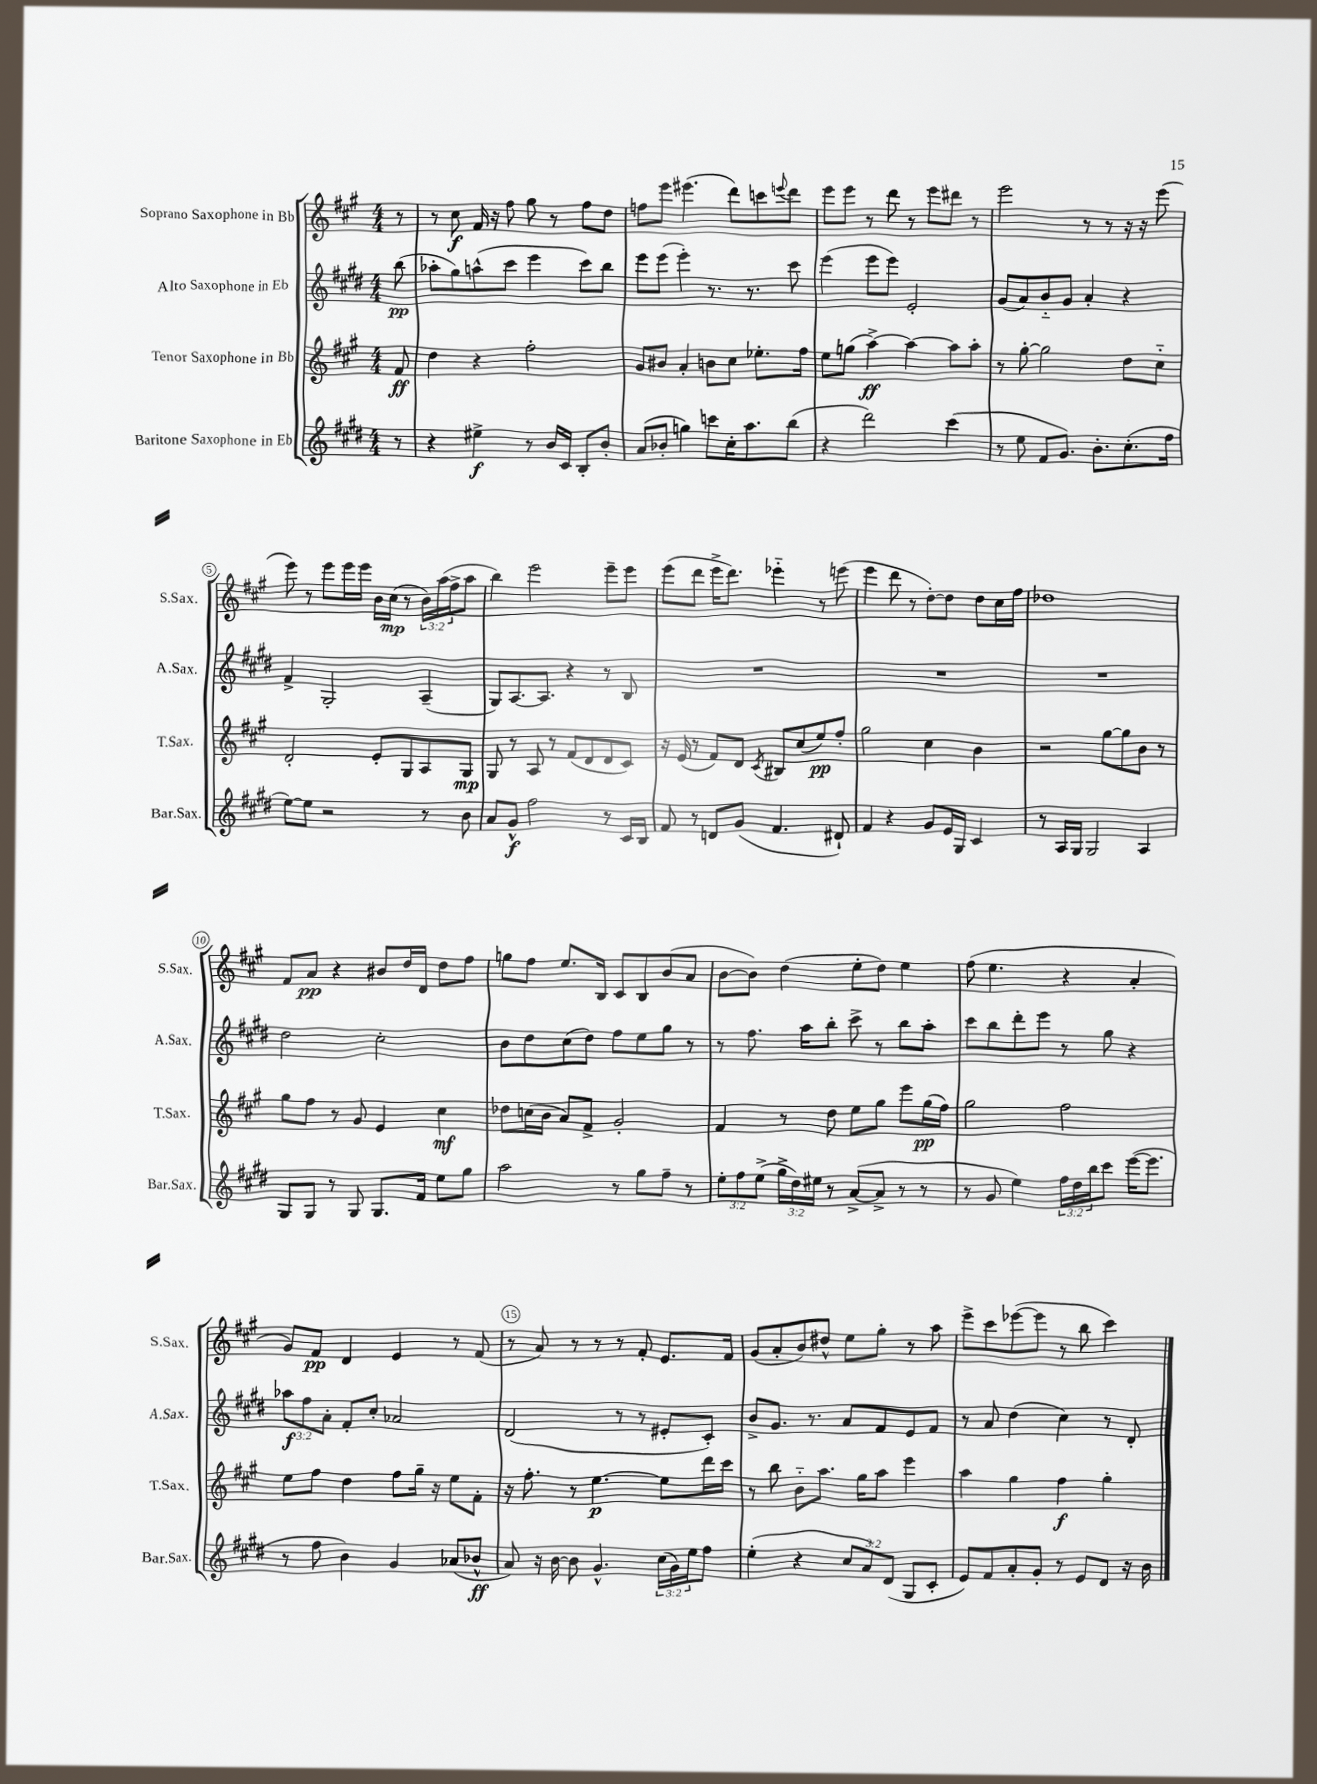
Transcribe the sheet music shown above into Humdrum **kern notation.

**kern	**kern	**kern	**kern
*staff4	*staff3	*staff2	*staff1
*clefG2	*clefG2	*clefG2	*clefG2
*k[f#c#g#d#]	*k[f#c#g#]	*k[f#c#g#d#]	*k[f#c#g#]
*M4/4	*M4/4	*M4/4	*M4/4
8r	8f#	(8bb	8r
=	=	=	=
4r	4dd	8aa-'	8r
.	.	8gg#)	8cc#
4ee#^	4r	(8aa^^	16f#
.	.	.	16r
.	.	8ccc#	8ff#
8r	2ff#'	4eee	8gg#
16b	.	.	8r
16c#	.	.	.
8B'	.	8ccc#)	8ff#
8b'	.	8bb	8dd
=	=	=	=
(8a	8g#	8eee	8ff
8b-'	8b#	(8eee	8eee
4gg)	4a'	4eee')	(4.eee#
8ccc	8b	8.r	.
16cc#'	8cc#	.	8ddd)
8.aa	.	8.r	.
.	8.ee-'	.	8ccc
.	.	.	8qqeee
(8bb	.	8ccc#	8ddd
.	16ff#	.	.
=	=	=	=
4r	8ee	(4eee	8eee
.	(8gg	.	8eee
2ddd#)	[4aa^)	8eee	8r
.	.	8eee)	8ddd
.	4aa_	2e'	8r
.	.	.	8eee
(4ccc#	8aa]	.	8ddd#
.	8aa'	.	8r
=	=	=	=
8r	8r	(8g#	2eee
8ee	[8gg#'	8a)	.
8f#	2gg#]	8b'~	.
8.g#)	.	8g#	.
.	.	4a'	8r
8.b'	.	.	.
.	.	.	8r
(8.cc#'	8dd	4r	16r
.	.	.	16r
.	8cc#'~	.	(8eee
16ff#	.	.	.
=	=	=	=
[8ee)	2d'	4f#^	8eee)
8ee]	.	.	8r
2r	.	2G#'	8eee
.	.	.	16eee
.	.	.	16eee
.	8e'	.	16b
.	.	.	(16cc#
.	8G#	.	8r
8r	8A	(4A~	24b)
.	.	.	(24aa
.	.	.	24ff#^
8b	8G#	.	8aa
=	=	=	=
8a	8G#	8G#)	4bb)
8g#^^	8r	[8.A	.
2ff#	8A	.	2eee
.	.	8.A]	.
.	8r	.	.
.	(8f#	4r	.
.	8d	.	.
8r	8d	8r	8eee~
16c#	8c#)	8B	8eee
16B	.	.	.
=	=	=	=
8f#	16r	1r	(8eee
.	(16e	.	.
8r	8r	.	8ddd
8d	8f#)	.	16eee^
.	.	.	8.ddd)
(8g#	8d	.	.
.	8qc#	.	.
4.f#	8B#	.	4eee-'~
.	(8cc#	.	.
.	8ee)	.	8r
8d#`)	8ff#'	.	(8eee
=	=	=	=
4f#	2gg#	1r	4eee
4r	.	.	8ddd
.	.	.	8r
8g#	4cc#	.	[8dd')
16e	.	.	8dd]
16G#	.	.	.
4c#	4b	.	8dd
.	.	.	16cc#
.	.	.	16ff#
=	=	=	=
8r	2r	1r	1dd-
16A	.	.	.
16G#	.	.	.
2G#	.	.	.
.	[8gg#	.	.
.	8gg#]	.	.
4A	8b	.	.
.	8r	.	.
=	=	=	=
8G#	8gg#	2dd#	8f#
8G#	8ff#	.	8a
8r	8r	.	4r
8G#	8g#	.	.
8.G#	4e	2cc#'	8b#
.	.	.	16dd
16f#	.	.	16d
8ee	4cc#	.	8dd
8gg#	.	.	8ff#
=	=	=	=
2aa	8dd-	8b	8gg
.	(16cc	8dd#	8ff#
.	16b	.	.
.	8a)	(8cc#	8.ee
.	8f#^	8dd#)	.
.	.	.	16B
8r	2g#'	8ff#	8c#
8gg#	.	8ee	8B
8ff#~	.	8gg#	(8b
8r	.	8r	8a
=	=	=	=
12ee'	4f#	8r	[8b
12ff#	.	.	.
.	.	8.ff#	8b])
(12ee^	.	.	.
24gg#^	8r	.	(4dd
24dd#)	.	.	.
.	.	16aa	.
24ee#	.	.	.
8r	8dd	8bb'	.
([8a^	8ee	8ccc#^	8ee'
8a^]	8gg#	8r	8dd)
8r	8eee	8bb	4ee
8r	(16gg#	8aa'	.
.	16ff#)	.	.
=	=	=	=
8r	2gg#	8ccc#	(8ff#
8g#	.	8bb	4.ee
4ee)	.	8ddd#'	.
.	.	8eee	.
24ff#	2ff#	8r	4r
24dd#	.	.	.
24bb	.	.	.
8ccc#	.	8gg#	.
([16eee	.	4r	4a'
8.eee]	.	.	.
=	=	=	=
8r	8ee	12aa-	8g#)
.	.	12ff#	.
8ff#	8ff#	.	8f#
.	.	12a'	.
4b)	4dd	8f#'	4d
.	.	8cc#'	.
4g#	8ff#	2a-	4e
.	16gg#~	.	.
.	16r	.	.
(8a-	8ee	.	8r
8b-^^	8f#'	.	(8f#
=	=	=	=
8a)	16r	(2d#	8r
.	8.ff#'	.	.
16r	.	.	8a)
[16b	.	.	.
8b]	8r	.	8r
4.g#^^	[4.ee	.	8r
.	.	8r	8r
.	.	8r	8f#'
(24cc#	8ee]	8e#'	8.e
24g#)	.	.	.
24ee	.	.	.
8ff#	16ddd	8c#')	.
.	16ccc#	.	16f#
=	=	=	=
(4ee'	8r	8b^	(8g#
.	8bb	8.g#	8a'
4r	8b'~	.	8b)
.	.	8.r	.
.	8.aa	.	8dd#^^
12cc#	.	8a	8ee
.	16gg#	.	.
12a)	.	.	.
.	8aa	8f#	8gg#'
(12d#	.	.	.
8G#	4eee	8e	8r
8c#'	.	8f#	8aa
=	=	=	=
8e)	4aa	8r	8eee^
8f#	.	8a	8ccc#
8a'	4gg#	(4dd#	([8eee-
8g#'	.	.	8eee-]
8r	4ff#	4cc#)	8r
8e	.	.	8bb
8d#	4gg#'	8r	4ccc#)
16r	.	8d#'	.
16b	.	.	.
==	==	==	==
*-	*-	*-	*-
